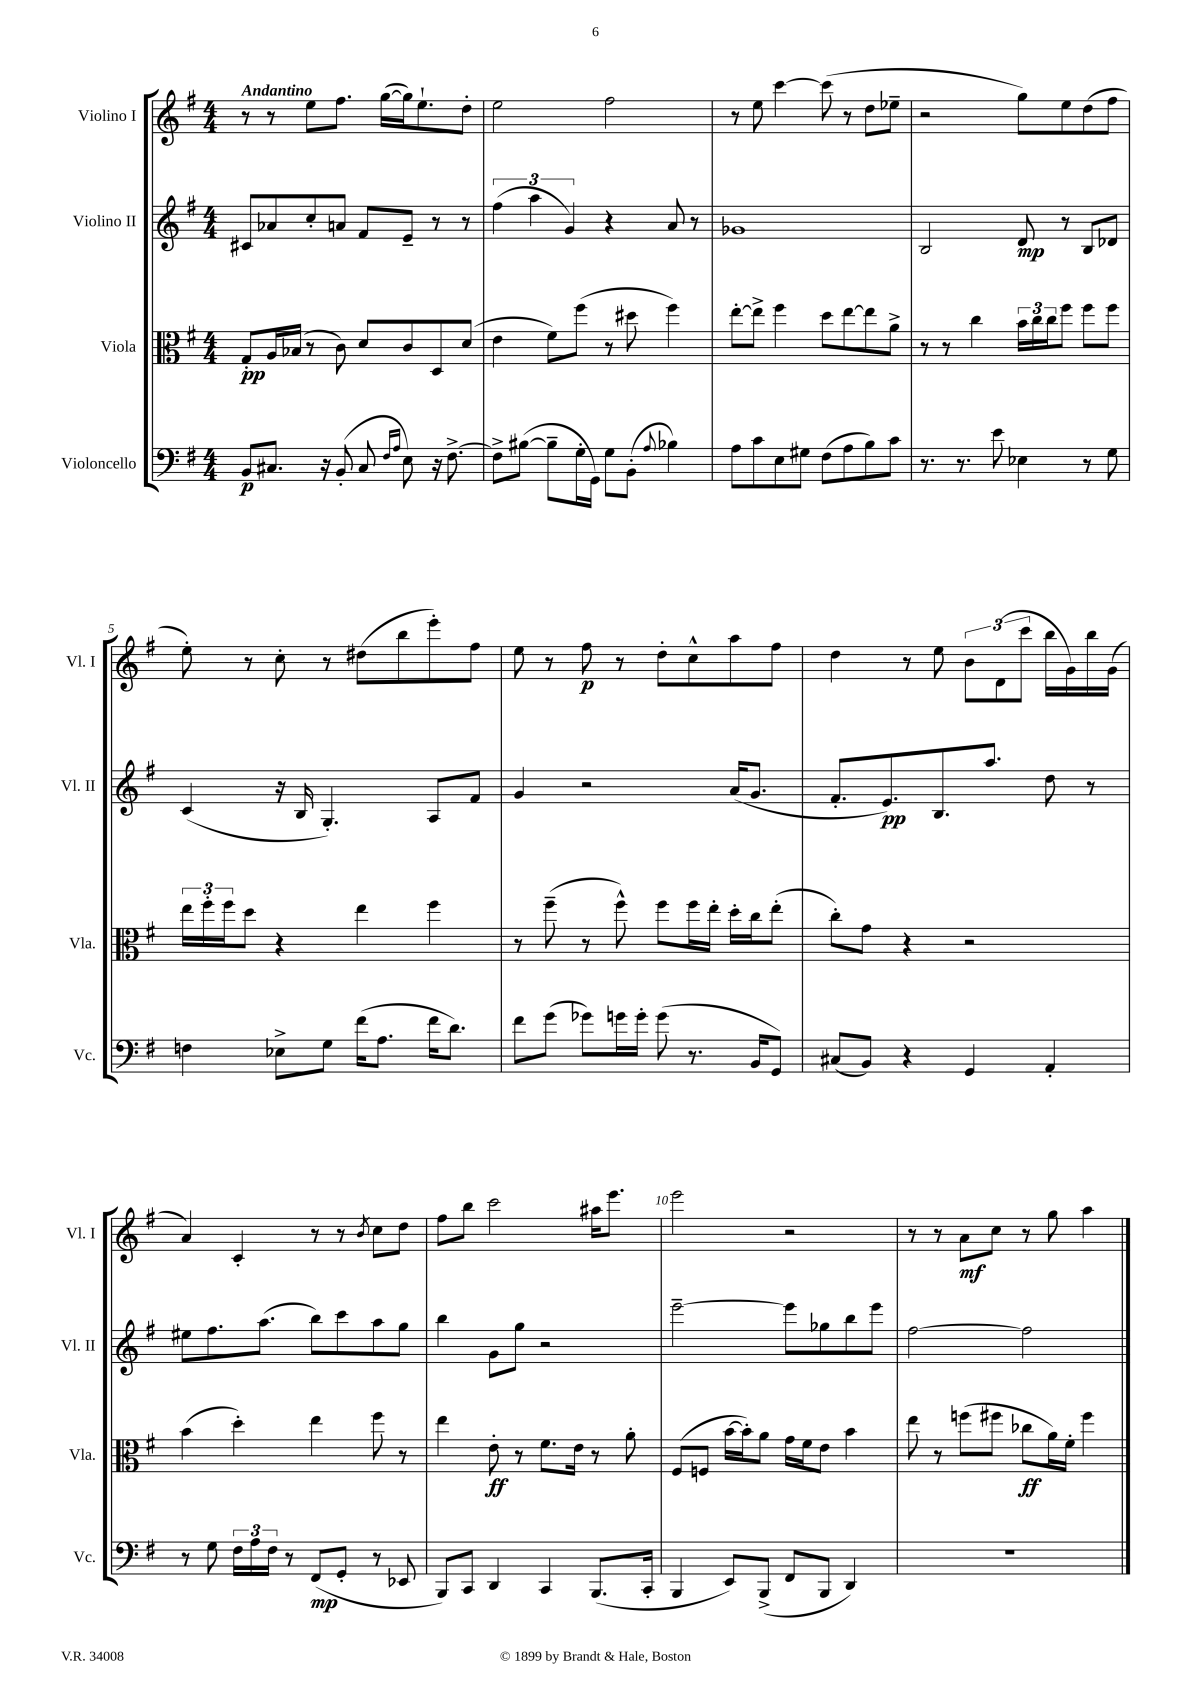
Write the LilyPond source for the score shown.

<<
\new StaffGroup <<
\new Staff = "s0" \with { instrumentName = "Violino I" shortInstrumentName = "Vl. I" } {
    \clef treble \key g \major \numericTimeSignature \time 4/4 \tempo "Andantino"
    r8 r8 e''8 fis''8. g''16~( g''16) e''8.-! d''8-. |
    e''2 fis''2 |
    r8 e''8 c'''4~ c'''8( r8 d''8 ees''8-- |
    r2 g''8) e''8 d''8( fis''8 |
    e''8-.) r8 c''8-. r8 dis''8( b''8 e'''8-.) fis''8 |
    e''8 r8 fis''8\p r8 d''8-. c''8-^ a''8 fis''8 |
    d''4 r8 e''8 \tuplet 3/2 { b'8 d'8( c'''8 } b''16 g'16) b''16 g'16( |
    a'4) c'4-. r8 r8 \acciaccatura { b'8 } c''8 d''8 |
    fis''8 b''8 c'''2 ais''16 e'''8. |
    e'''2 r2 |
    r8 r8 a'8\mf c''8 r8 g''8 a''4 \bar "|." |
}
\new Staff = "s1" \with { instrumentName = "Violino II" shortInstrumentName = "Vl. II" } {
    \clef treble \key g \major \numericTimeSignature \time 4/4
    cis'8 aes'8 c''8-. a'8 fis'8 e'8-- r8 r8 |
    \tuplet 3/2 { fis''4( a''4 g'4) } r4 a'8 r8 |
    ges'1 |
    b2 d'8\mp r8 b8 des'8 |
    c'4( r16 b16 g4.-.) a8 fis'8 |
    g'4 r2 a'16( g'8. |
    fis'8.-. e'8.\pp) b8. a''8. d''8 r8 |
    eis''8 fis''8. a''8.( b''8) c'''8 a''8 g''8 |
    b''4 g'8 g''8 r2 |
    e'''2~-- e'''8 ges''8 b''8 e'''8 |
    fis''2~ fis''2 \bar "|." |
}
\new Staff = "s2" \with { instrumentName = "Viola" shortInstrumentName = "Vla." } {
    \clef alto \key g \major \numericTimeSignature \time 4/4
    g8-.\pp a16 bes16( r8 c'8) d'8 c'8 d8 d'8( |
    e'4 fis'8) fis''8( r8 dis''8 fis''4) |
    e''8~-. e''8-> fis''4 d''8 e''8~ e''8 a'8-> |
    r8 r8 c''4 \tuplet 3/2 { b'16 c''16 c''16 } fis''8 fis''8 fis''8 |
    \tuplet 3/2 { e''16 fis''16-. fis''16 } d''8 r4 e''4 fis''4 |
    r8 fis''8--( r8 fis''8-^) fis''8 fis''16 e''16-. d''16-. c''16 e''8-.( |
    c''8-.) g'8 r4 r2 |
    b'4( d''4-.) e''4 fis''8 r8 |
    e''4 e'8-.\ff r8 fis'8. e'16 r8 a'8-. |
    fis8( f8 b'16~ b'16-.) a'8 g'16 fis'16 e'8 b'4 |
    e''8 r8 f''8( fis''8 ces''8\ff a'16) fis'16-. fis''4 \bar "|." |
}
\new Staff = "s3" \with { instrumentName = "Violoncello" shortInstrumentName = "Vc." } {
    \clef bass \key g \major \numericTimeSignature \time 4/4
    b,8\p cis8. r16 b,8-.( cis8 \grace { fis16 a16 } e8) r16 fis8.~-> |
    fis8-> bis8~( bis8-- g16-. g,16) g8 b,8-.( \appoggiatura { a8 } bes4) |
    a8 c'8 e8 gis8 fis8( a8 b8) c'8 |
    r8. r8. e'8 ees4 r8 g8 |
    f4 ees8-> g8 fis'16( a8. fis'16 d'8.) |
    fis'8 g'8( ges'8) g'16 g'16-. g'8( r8. b,16 g,8) |
    cis8( b,8) r4 g,4 a,4-. |
    r8 g8 \tuplet 3/2 { fis16 a16 fis16 } r8 fis,8\mp( g,8-. r8 ees,8 |
    b,,8) c,8 d,4 c,4 b,,8.( c,16-. |
    b,,4 e,8) b,,8->( fis,8 b,,8 d,4) |
    R1 \bar "|." |
}
>>
>>
\layout { \context { \Score \override BarNumber.break-visibility = ##(#f #t #t) barNumberVisibility = #(every-nth-bar-number-visible 5) } }
